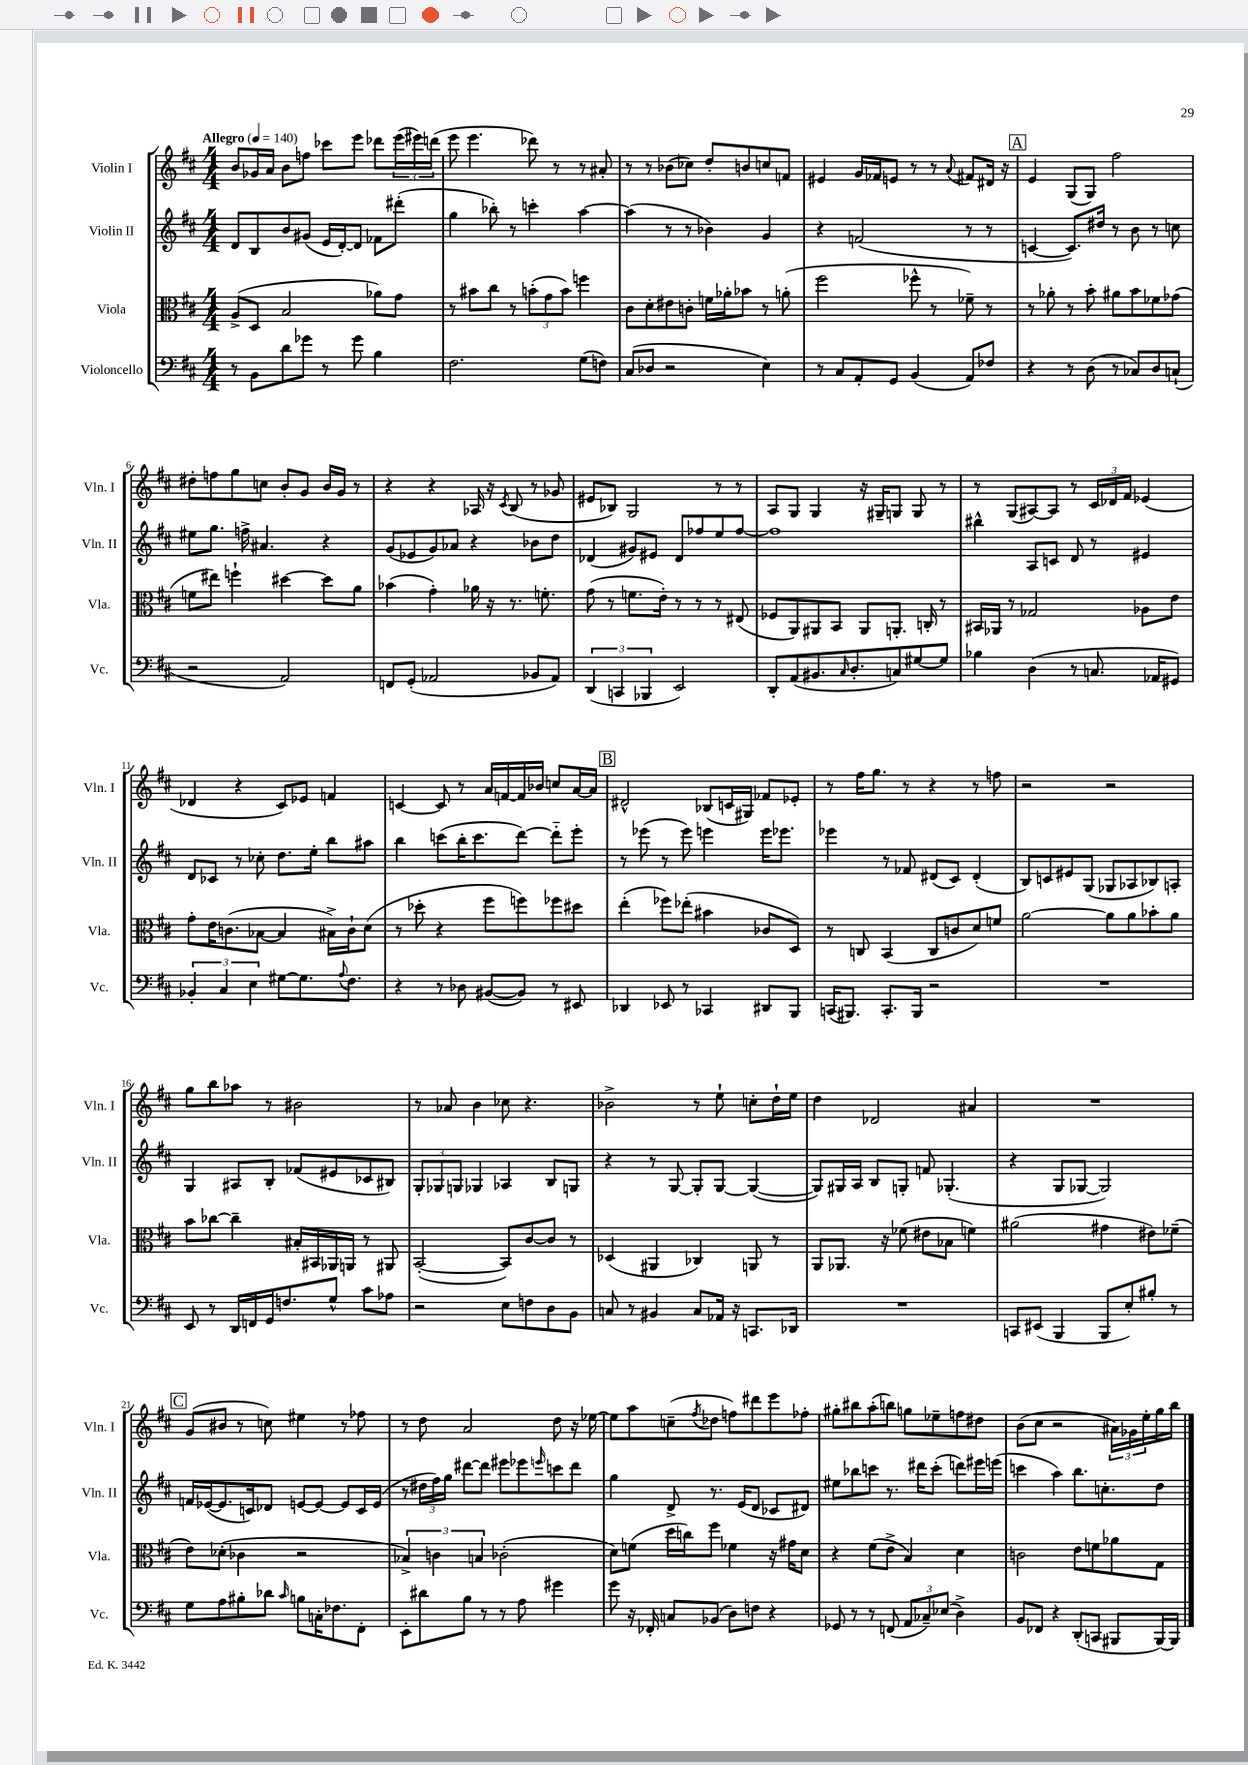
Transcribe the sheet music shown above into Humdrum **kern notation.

**kern	**kern	**kern	**kern
*staff4	*staff3	*staff2	*staff1
*clefF4	*clefC3	*clefG2	*clefG2
*k[f#c#]	*k[f#c#]	*k[f#c#]	*k[f#c#]
*M4/4	*M4/4	*M4/4	*M4/4
*MM140	*MM140	*MM140	*MM140
8r	(8A^	8d	8b
8BB	8D	8B	16g-
.	.	.	16a
8d	2B	8b	8b
8g-	.	(8g#	8ff
8r	.	16e	8ccc-
.	.	[16d')	.
8g-	.	8d]	8eee
4B	8a-)	8f-	8ddd-
.	8g	(8ddd#'	(24eee
.	.	.	24eee#)
.	.	.	(24ddd
=	=	=	=
2.F#	8r	4gg	8eee
.	8b#	.	4.eee
.	8cc#	8bb-')	.
.	8r	8r	.
.	(12b'	4ccc'	8ddd-)
.	12g	.	.
.	.	.	8r
.	12b)	.	.
(8G	4ff	[4aa	8r
8F)	.	.	8a#'
=	=	=	=
(8C#	8c#	(4aa]	8r
8D-	8d'	.	8r
2r	8e#	8r	(8b-
.	8c'	8r	8cc-)
.	16f	4b-)	8dd'
.	16a-'	.	.
.	8b-	.	8b
4E)	8r	4g	8cc
.	(8a'	.	8f
=	=	=	=
8r	2ff#	4r	4e#
8C#	.	.	.
8AA'	.	(2f	16g
.	.	.	16f-
8GG	.	.	8e
(4BB	8ff-^^	.	8r
.	8r	.	8r
.	.	.	8qqa
8AA)	8f-~)	8r	8f#
8F-	8r	8r	16d#
.	.	.	16r
=	=	=	=
4r	8r	[4c	4e
.	8a-'	.	.
8r	8r	8.c])	(8G
(8D	8b'	.	8G)
.	.	16dd#	.
8r	8a#	8r	2ff#
8C-)	8b	8b	.
8D	8f-	8r	.
(8C`	(8g-	8cc	.
=	=	=	=
2r	8f	8ee#	8dd#'
.	8ee#)	8.gg	8ff
.	4ff`	.	8gg
.	.	16ff^	.
.	.	4.a#	8cc
2AA)	[4dd#	.	8b'
.	.	.	8g
.	8dd#]	4r	16b
.	.	.	16g
.	8a	.	8r
=	=	=	=
8FF	(4b-	(8g	4r
(8GG'	.	8e-	.
2AA-	4g')	8g)	4r
.	.	8a-	.
.	16a-	4r	16A-
.	16r	.	16r
.	.	.	8qc#
.	8.r	.	(8B
8BB-	.	8b-	8r
.	8.f'	.	.
8AA-)	.	8dd	8g-
=	=	=	=
(6DD	(8g	(4d-	8e#
.	8r	.	8B-)
6CC	.	.	.
.	8.f	8g#)	2G
6BBB-	.	.	.
.	.	8e#	.
.	16e')	.	.
2EE)	8r	8d-	.
.	8r	8ff-	.
.	8r	8ee	8r
.	(8E#	[8ff-	8r
=	=	=	=
8DD'	8F-	1ff-]	8A
(8AA	8AA)	.	8G
8.BB#	8AA#	.	4G
.	8BB	.	.
16qqC#	.	.	.
8.D'	.	.	.
.	8AA#	.	16r
.	.	.	16G#~
8C)	8.AA'	.	8G
[8G#	.	.	8G
.	16C'	.	.
8G#]	8r	.	8r
=	=	=	=
4B-	16BB#	4bb#^^	8r
.	16AA-	.	.
.	8r	.	(8G
(4D	2G-	8A	[8A#)
.	.	8c	8A#]
8r	.	8d	8r
8.C	.	8r	24c#
.	.	.	24d-
.	.	.	24f#
.	8A-	4e#	(4e-
16AA-	.	.	.
8GG#)	8e	.	.
=	=	=	=
6BB-'	8g'	8d	4d-
.	16e	8c-	.
6C#	.	.	.
.	(8.c	.	.
.	.	8r	4r
6E	.	.	.
.	[8B-	8cc-'	.
[8G#	4B-]	8.dd	8c#)
8.G#]	.	.	8e-
.	.	16ee'	.
.	16B#^)	8bb	4f
8qqA	.	.	.
8.F#	16c`	.	.
.	(8d	8aa#	.
=	=	=	=
4r	8r	4bb	[4c
.	8dd-'	.	.
8r	4r	(8ccc	8c]
8D-	.	16bb'	8r
.	.	8.ccc	.
([8BB#	8ff#	.	16a
.	.	.	[16f
8BB#])	8ff)	[8ddd)	16f]
.	.	.	16b-
8r	8ff-	8ddd'~]	8cc
8EE#	8dd#	8eee'	[16a
.	.	.	16a]
=	=	=	=
4DD-	(4ee'	8r	2d#^^
.	.	(8eee-	.
8EE-	8ff-)	8r	.
8r	(8ee-'	8eee-)	.
4CC-	4b#	4eee	(8B-
.	.	.	16c
.	.	.	16G#)
8DD#	8c-	16eee	8f-
.	.	8.eee-	.
8BBB	8D)	.	8e-'
=	=	=	=
(16CC	8r	4eee-	8r
8.BBB#)	.	.	.
.	8C	.	16ff#
.	.	.	8.gg
8.CC'	(4BB	8r	.
.	.	8f-	8r
16BBB#	.	.	.
2r	8C	(8d#	4r
.	8c	8c#)	.
.	8d)	(4d#'	8r
.	8f	.	8ff
=	=	=	=
1r	[2a	8B)	2r
.	.	8c	.
.	.	8e#	.
.	.	(8G	.
.	8a]	8G-	2r
.	8a	8A-	.
.	8b-'	8B-)	.
.	8a	8A'	.
=	=	=	=
8EE	8b	4G	8gg
8r	[8cc-	.	8bb
16DD	4cc-~]	8A#	8aa-
16FF	.	.	.
16GG	.	8B'	8r
8.F	.	.	.
.	16B#'	(8f-	2b#
.	16BB#	.	.
8G^^	16AA-	8e#	.
.	16AA	.	.
8c#	8r	8c-	.
8A-	8AA#	8B#)	.
=	=	=	=
2r	([2BB'	12G'	8r
.	.	12G-	.
.	.	.	8a-
.	.	12G	.
.	.	4G-	4b
8E	8BB])	4A-	8cc-
8F	[8c#	.	4.r
8D	8c#]	8B	.
8BB	8r	8G	.
=	=	=	=
8C	(4D-	4r	2b-^
8r	.	.	.
4BB#	4AA#	8r	.
.	.	[8G	.
8C	4C-)	8G']	8r
16AA-	.	[8G	8ee`
16r	.	.	.
8.CC	8AA	(4G_	8cc'
.	8r	.	16dd`
16DD-	.	.	16ee
=	=	=	=
1r	8AA	8G])	4dd
.	8.AA-	16G#	.
.	.	16A	.
.	.	8B	2d-
.	16r	.	.
.	(8f-	8G'	.
.	8e#	8f	.
.	8B-	(4.G-'	.
.	4f)	.	4a#
=	=	=	=
8CC	(2a#	4r	1r
(8EE#	.	.	.
4BBB	.	8G	.
.	.	[8G-	.
8BBB	4g#	2G-])	.
8E')	.	.	.
8B#'	8e#)	.	.
8r	(8f-~	.	.
=	=	=	=
8G	8e)	16f	(8g
.	.	([16e-	.
8A	(8d-'	8.e-]	8b#
8B#'	4c-	.	8r
.	.	16c)	.
8d-	.	8d-	8cc)
16qqc#	.	.	.
8B	2r	[8e	4ee#
16C'	.	8e_	.
8.F-	.	.	.
.	.	8e]	8r
8FF#'	.	16c	8ff-
.	.	(16e	.
=	=	=	=
8EE'	6B-^)	8r	8r
8d#	.	24dd#	8dd
.	6c	24ff#)	.
.	.	24gg	.
8B	.	[8ddd#	2a
.	6B	.	.
8r	.	8ddd#]	.
8r	(2c-'	8eee#	.
8A	.	8eee-	.
.	.	16qqeee	.
4g#	.	8ccc	8dd
.	.	8ddd#	16r
.	.	.	[16ee-
=	=	=	=
8g	8d)	4gg	8ee-]
16r	(8f	.	8aa
16FF-'	.	.	.
8C	16dd	8d^	(8cc~
.	16cc)	.	.
.	.	.	8qff#
(8BB-	8ff#	8.r	8dd-
8D)	4f-	.	8ff)
.	.	(16e	.
8F	.	8d	8ddd#
4r	16r	8c-	8eee
.	16g#	.	.
.	8d	8d#)	8ff-'
=	=	=	=
8GG-	4r	8ee#	8gg#'
8r	.	8bb-	8bb#
8r	(8f#	8ccc	(8aa'
(8FF	8e^	8.r	8bb)
12AA	4B)	.	8gg
.	.	16ddd#	.
12C-~)	.	.	.
.	.	(8ccc'	8ee-~
(12E-	.	.	.
4D^)	4d	8ddd)	8ff
.	.	16eee#	8dd#
.	.	(16eee	.
=	=	=	=
8BB	2c	4ccc	(8b
8FF-	.	.	8cc#
4r	.	4aa)	2r
(8DD'	8e	8.bb	.
8CC	8f	.	.
.	.	8.cc'	.
8BBB#	8a-	.	24a#)
.	.	.	24g-
.	.	.	24ee'
[16BBB#)	8G	8dd	16gg
16BBB#]	.	.	16bb
==	==	==	==
*-	*-	*-	*-
